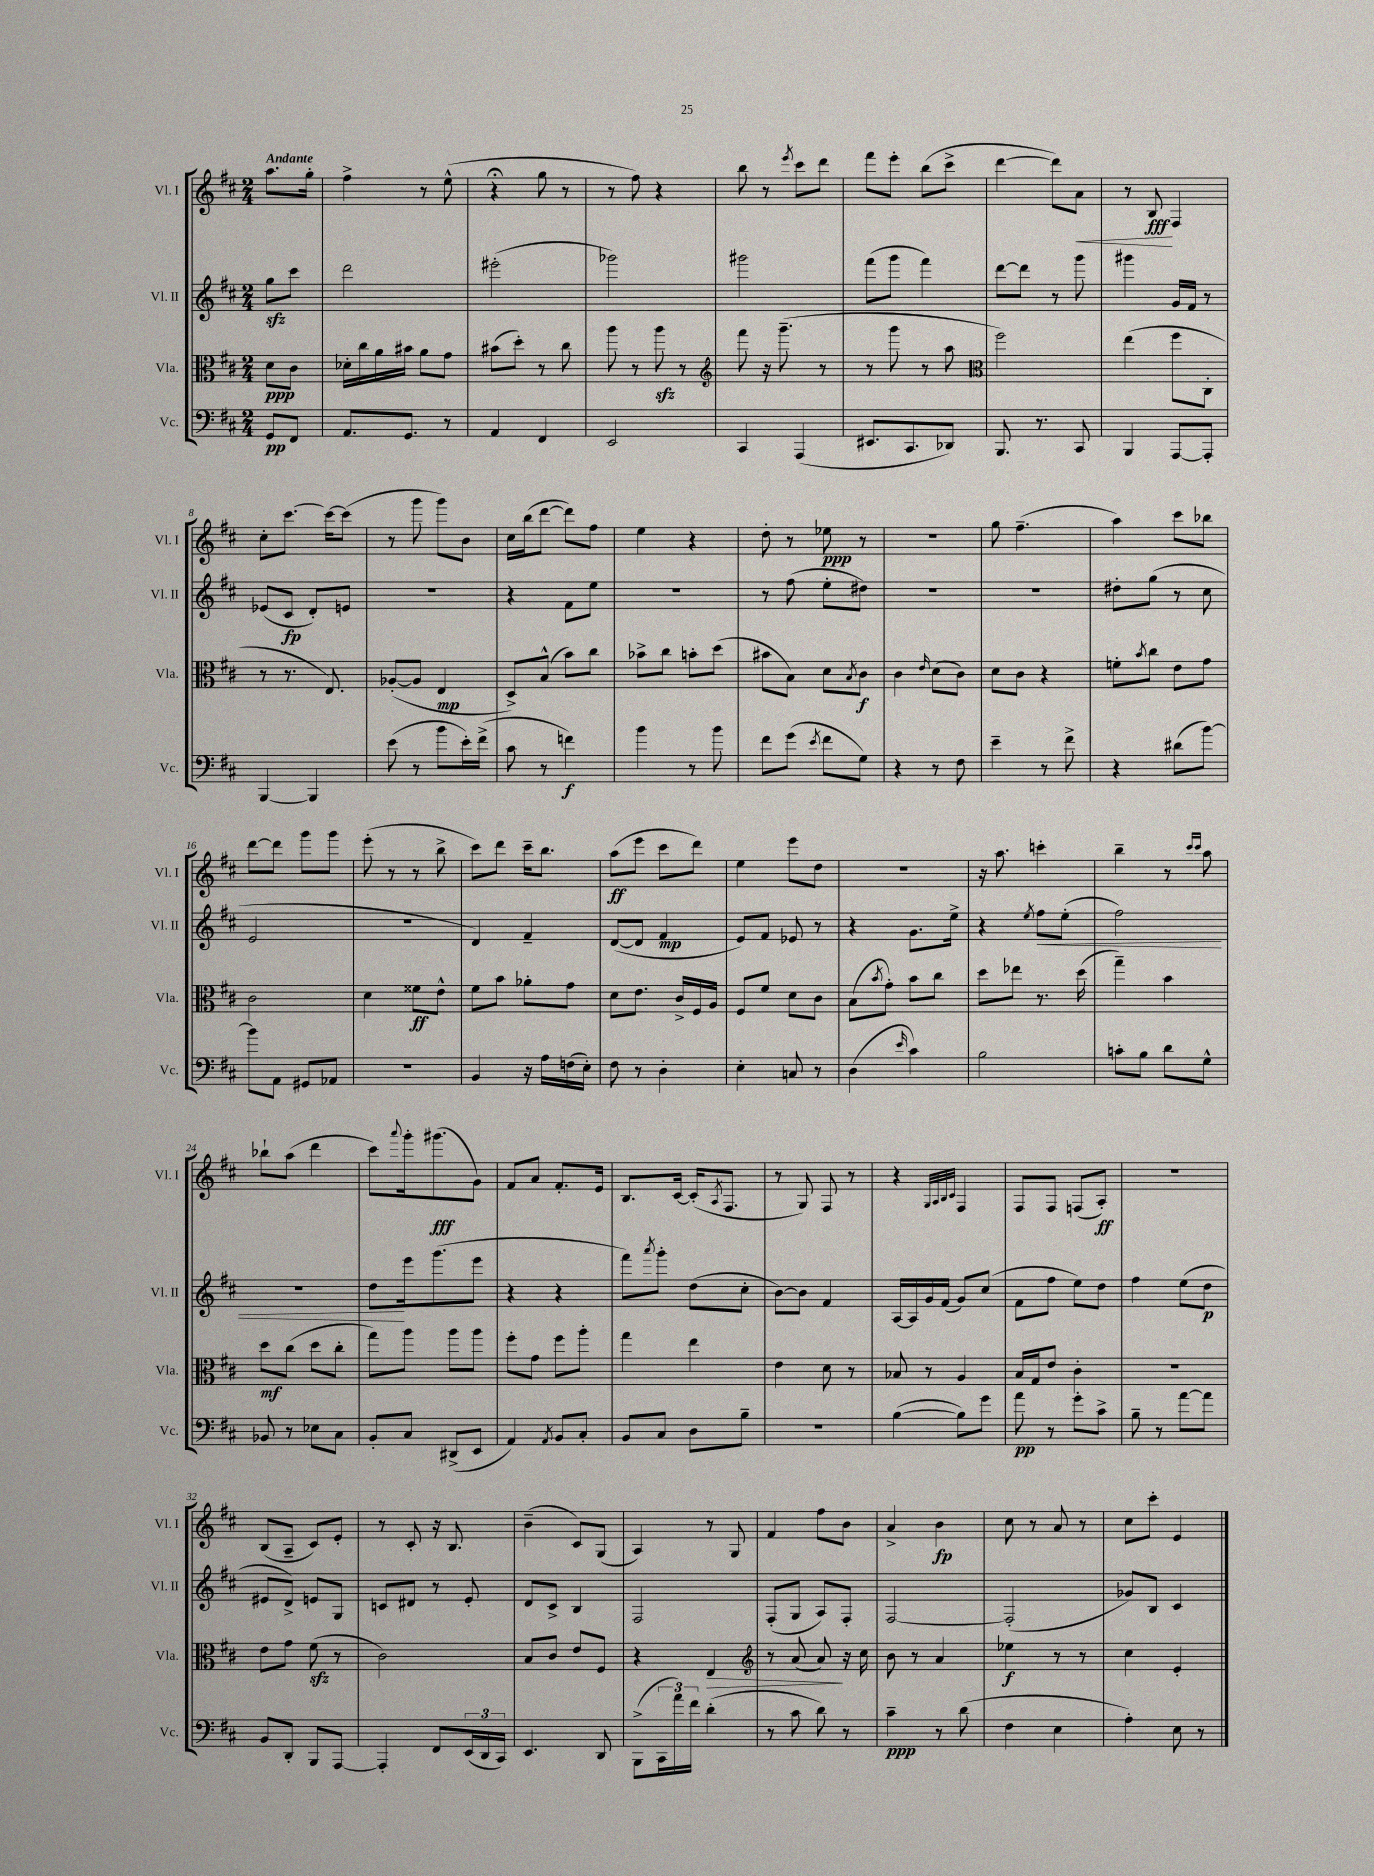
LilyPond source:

<<
\new StaffGroup <<
\new Staff = "s0" \with { instrumentName = "Vl. I" shortInstrumentName = "Vl. I" } {
    \clef treble \key d \major \numericTimeSignature \time 2/4 \partial 4 \tempo "Andante"
    a''8. g''16-. |
    fis''4-> r8 e''8-^( |
    r4\fermata g''8 r8 |
    r8 fis''8) r4 |
    b''8 r8 \acciaccatura { e'''8 } cis'''8 d'''8 |
    fis'''8 e'''8-. b''8( cis'''8-> |
    d'''4~ d'''8) a'8\< |
    r8 b8\fff\! fis4 |
    cis''8-. cis'''8.~ cis'''16~ cis'''8( |
    r8 g'''8 g'''8) b'8 |
    cis''16 b''16( d'''8~ d'''8) fis''8 |
    e''4 r4 |
    d''8-. r8 ees''8\ppp r8 |
    r2 |
    g''8 fis''4.--( |
    a''4) cis'''8 bes''8 |
    d'''8~ d'''8 g'''8 g'''8 |
    e'''8-.( r8 r8 b''8-> |
    cis'''8) d'''8 cis'''16-- b''8. |
    a''8\ff( e'''8 cis'''8 d'''8) |
    e''4 e'''8 d''8 |
    r2 |
    r16 a''8. c'''4-. |
    b''4-- r8 \grace { cis'''16 cis'''16 } a''8 |
    bes''8-! a''8( d'''4 |
    cis'''8) \appoggiatura { a'''8 } g'''16-. gis'''8.\fff( g'8) |
    fis'8 a'8 fis'8.-. e'16 |
    b8. cis'16~ cis'16-.( \acciaccatura { a8 } fis8. |
    r8 g8) fis8 r8 |
    r4 \grace { g32 a32 b32 cis'32 } fis4 |
    fis8 fis8 f8( a8-.\ff) |
    R2 |
    b8( a8-- cis'8) e'8-. |
    r8 cis'8-. r16 b8. |
    b'4--( cis'8) g8( |
    a4) r8 g8 |
    fis'4 fis''8 b'8 |
    a'4-> b'4\fp |
    cis''8 r8 a'8 r8 |
    cis''8 cis'''8-. e'4 \bar "|." |
}
\new Staff = "s1" \with { instrumentName = "Vl. II" shortInstrumentName = "Vl. II" } {
    \clef treble \key d \major \numericTimeSignature \time 2/4 \partial 4
    g''8\sfz cis'''8 |
    d'''2 |
    eis'''2-.( |
    ges'''2) |
    gis'''2 |
    fis'''8( g'''8 fis'''4) |
    d'''8~ d'''8 r8 g'''8 |
    gis'''4 g'16 fis'16 r8 |
    ees'8( cis'8\fp d'8-.) e'8 |
    r2 |
    r4 fis'8 e''8 |
    r2 |
    r8 fis''8( e''8-. dis''8) |
    r2 |
    R2 |
    dis''8-. g''8( r8 cis''8 |
    e'2 |
    r2 |
    d'4) fis'4-- |
    d'8~( d'8 fis'4\mp |
    e'8) fis'8 ees'8 r8 |
    r4 g'8. e''16-> |
    r4 \acciaccatura { e''8 } fis''8\< e''8-.( |
    fis''2) |
    r2 |
    d''8\! e'''16 g'''8.( e'''8 |
    r4 r4 |
    fis'''8) \acciaccatura { a'''8 } g'''8-. d''8( cis''8-. |
    b'8~) b'8 fis'4 |
    a16~ a16 g'16 fis'16( g'8) cis''8( |
    fis'8 fis''8 e''8) d''8 |
    fis''4 e''8( d''8\p |
    eis'8 d'8->) e'8 g8 |
    c'8 dis'8 r8 e'8-. |
    d'8 cis'8-> b4 |
    fis2 |
    fis8-.( g8 a8) fis8-. |
    fis2~ |
    fis2-.( |
    ges'8) b8 cis'4 \bar "|." |
}
\new Staff = "s2" \with { instrumentName = "Vla." shortInstrumentName = "Vla." } {
    \clef alto \key d \major \numericTimeSignature \time 2/4 \partial 4
    d'8\ppp cis'8 |
    des'16-. cis''16 a'16 bis'16 a'8 g'8 |
    bis'8( d''8-.) r8 cis''8 |
    a''8 r8 a''8\sfz r8 |
    \clef treble fis'''8 r16 g'''8.--( r8 |
    r8 g'''8 r8 a''8 |
    \clef alto fis''2) |
    e''4( fis''8 cis8-. |
    r8 r8. e8.) |
    aes8~-.( aes8 e4\mp |
    d8->) b8-^( b'8) cis''8 |
    bes'8-> cis''8 b'8-. d''8( |
    bis'8 b8) d'8 \acciaccatura { b8 } cis'8\f |
    cis'4 \grace { e'16 } d'8( cis'8) |
    d'8 cis'8 r4 |
    f'8-. \acciaccatura { b'8 } cis''8 e'8 g'8 |
    cis'2 |
    d'4 fisis'8\ff e'8-^ |
    fis'8 b'8 aes'8-. g'8 |
    d'8 e'8. cis'16-> fis16 a16 |
    fis8 fis'8 d'8 cis'8 |
    b8( \acciaccatura { b'8 } g'8-.) b'8 cis''8 |
    d''8 ees''8 r8. d''16( |
    g''4--) b'4 |
    d''8\mf cis''8( d''8 cis''8-. |
    g''8) a''8 a''8 a''8 |
    fis''8-. g'8 fis''8 a''8-. |
    g''4 e''4 |
    e'4 d'8 r8 |
    bes8 r8 a4 |
    b16 g16 e'8 cis'4-. |
    r2 |
    e'8 g'8 fis'8\sfz( r8 |
    cis'2) |
    b8 cis'8 e'8 fis8 |
    r4 e4\> |
    \clef treble r8 a'8( a'8\!) r16 cis''16 |
    b'8 r8 a'4 |
    ees''4\f r8 r8 |
    cis''4 e'4-. \bar "|." |
}
\new Staff = "s3" \with { instrumentName = "Vc." shortInstrumentName = "Vc." } {
    \clef bass \key d \major \numericTimeSignature \time 2/4 \partial 4
    g,8\pp fis,8 |
    a,8. g,8. r8 |
    a,4 fis,4 |
    e,2 |
    cis,4 a,,4( |
    eis,8. cis,8. des,8) |
    b,,8. r8. cis,8 |
    b,,4 a,,8~ a,,8-. |
    b,,4~ b,,4 |
    e'8( r8 b'8 e'16-.) fis'16->( |
    cis'8 r8 f'4\f) |
    b'4 r8 b'8 |
    fis'8 g'8( \acciaccatura { e'8 } fis'8 g8) |
    r4 r8 fis8 |
    e'4-- r8 fis'8-> |
    r4 dis'8( b'8~) |
    b'8 a,8 gis,8 aes,8 |
    r2 |
    b,4 r16 a16 f16( e16-.) |
    fis8 r8 d4-. |
    e4-. c8 r8 |
    d4( \grace { e'16 } cis'4) |
    b2 |
    c'8-. b8 d'8 g8-^ |
    bes,8 r8 ees8 cis8 |
    b,8-. cis8 dis,8->( e,8 |
    a,4) \acciaccatura { a,8 } b,8 cis8-. |
    b,8 cis8 d8 b8-- |
    R2 |
    b4~( b8) g'8 |
    a'8\pp r8 g'8-. cis'8-> |
    b8-- r8 a'8~ a'8 |
    b,8 d,8-. b,,8 a,,8~ |
    a,,4-. fis,8 \tuplet 3/2 { e,16( d,16 cis,16) } |
    e,4. d,8 |
    b,,8->( \tuplet 3/2 { cis,16 a'16) fis'16 } d'4-.( |
    r8 cis'8 d'8) r8 |
    cis'4--\ppp r8 d'8( |
    fis4 e4 |
    a4-.) e8 r8 \bar "|." |
}
>>
>>
